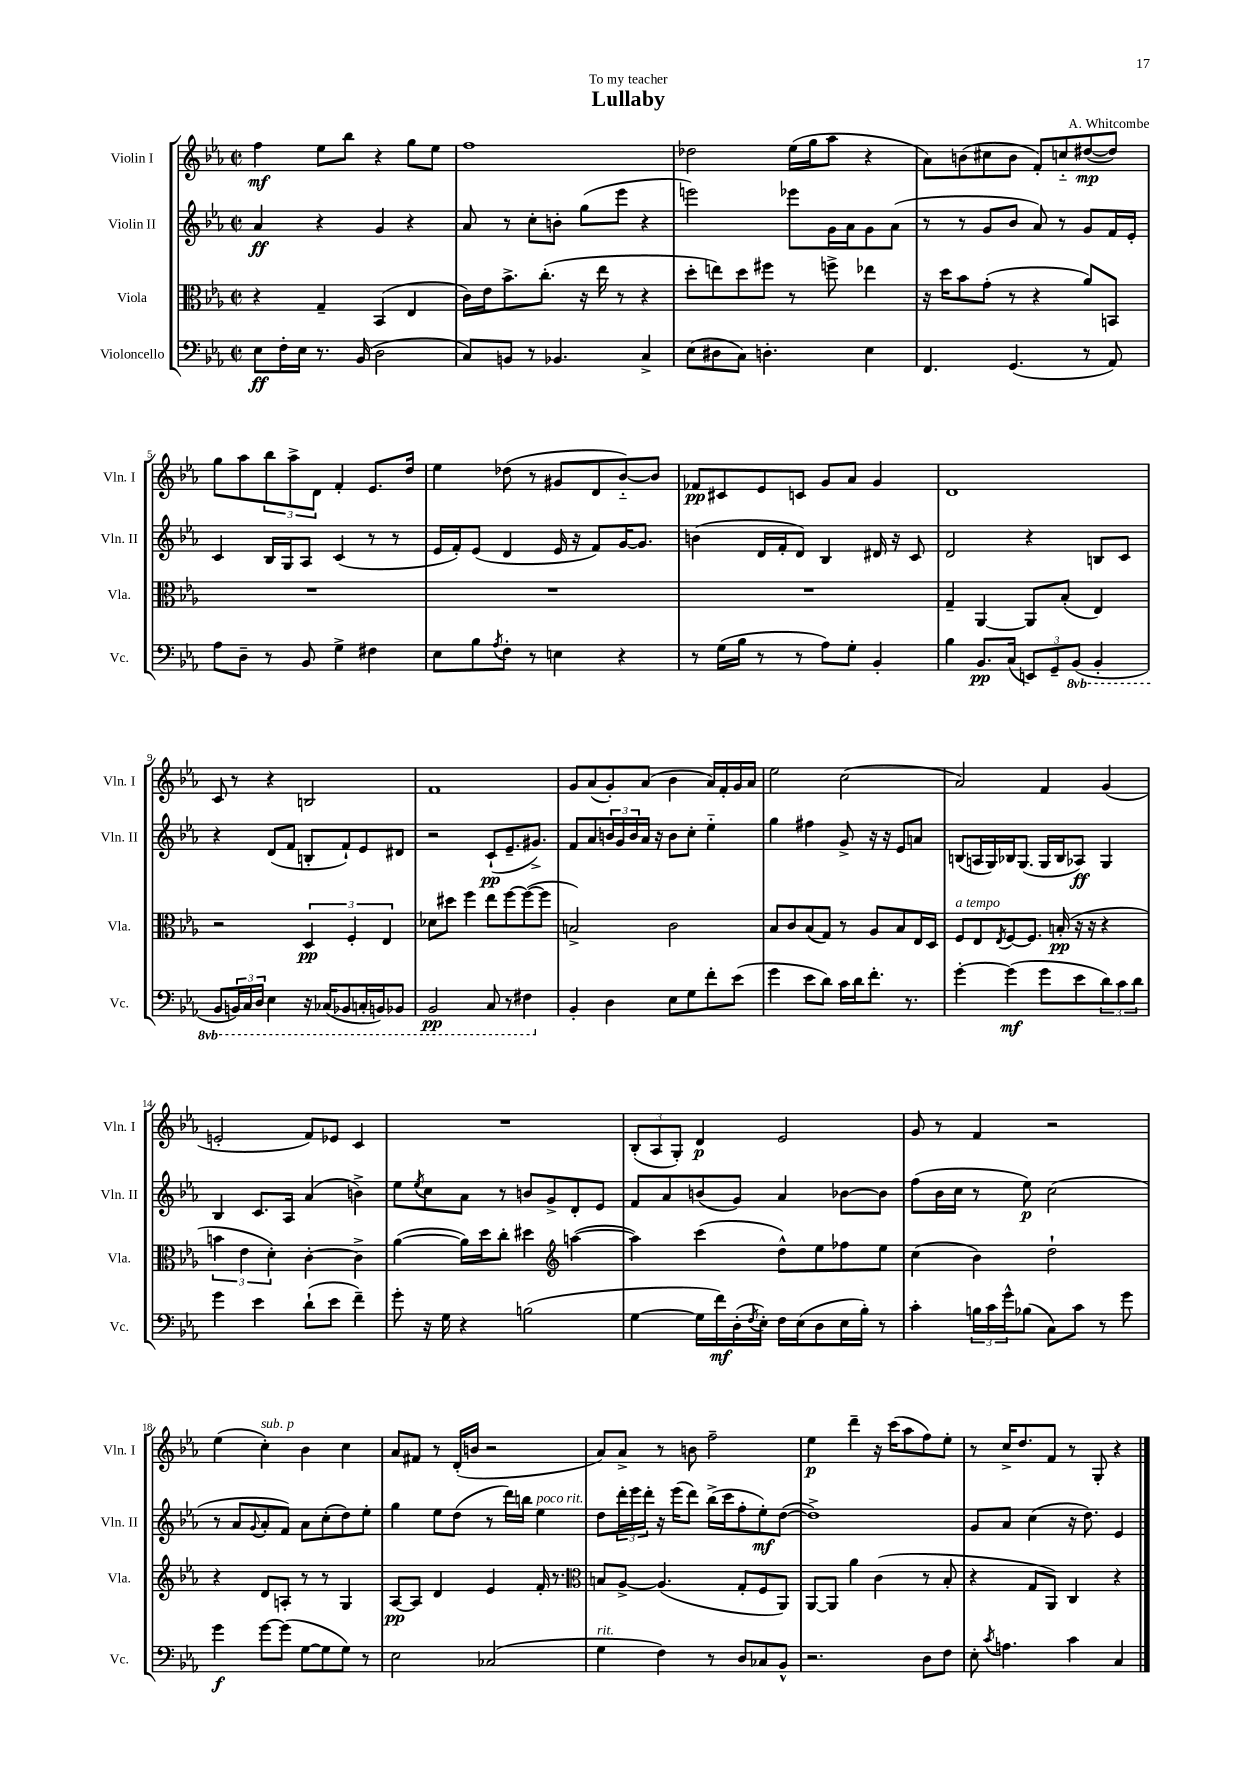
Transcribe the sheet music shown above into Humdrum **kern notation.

**kern	**kern	**kern	**kern
*staff4	*staff3	*staff2	*staff1
*clefF4	*clefC3	*clefG2	*clefG2
*k[b-e-a-]	*k[b-e-a-]	*k[b-e-a-]	*k[b-e-a-]
*M2/2	*M2/2	*M2/2	*M2/2
*met(c|)	*met(c|)	*met(c|)	*met(c|)
8E-	4r	4a-	4ff
16F'	.	.	.
16E-	.	.	.
8.r	4G~	4r	8ee-
.	.	.	8bb-
(16BB-	.	.	.
2D	(4BB-	4g	4r
.	4E-	4r	8gg
.	.	.	8ee-
=	=	=	=
8C)	16c)	8a-	1ff
.	16e-	.	.
8BB	8.b-^	8r	.
8r	.	8cc'	.
.	(8.cc'	.	.
4.BB-	.	8b'	.
.	16r	(8gg	.
.	16ee-	.	.
.	8r	8eee-	.
4C^	4r	4r	.
=	=	=	=
(8E-	8dd'	2eee)	2dd-
8D#	8ee)	.	.
8C)	8dd	.	.
4.D'	8ff#	.	.
.	8r	8eee-	(16ee-
.	.	.	16gg
.	8ff^	16g	8aa-
.	.	16a-	.
4E-	4ee-	8g	4r
.	.	(8a-	.
=	=	=	=
4.FF	16r	8r	8a-)
.	16dd	.	.
.	8b-	8r	(8b
.	(8g'	8g	8cc#
(4.GG	8r	8b-	8b
.	4r	8a-)	8f')
.	.	8r	8cc'~
8r	8a-)	8g	([8dd#
8AA-)	8BB	16f	8dd#])
.	.	16e-'	.
=	=	=	=
8A-	1r	4c	8gg
8D~	.	.	8aa-
8r	.	16B-	12bb-
.	.	16G	.
.	.	.	12aa-^
8BB-	.	8A-	.
.	.	.	12d
4G^	.	(4c	4f'
4F#	.	8r	8.e-
.	.	8r	.
.	.	.	16dd
=	=	=	=
8E-	1r	16e-	4ee-
.	.	16f')	.
8B-	.	(8e-	.
8qA-	.	.	.
8F'	.	4d	(8dd-
8r	.	.	8r
4E	.	16e-	8g#
.	.	16r	.
.	.	8f)	8d
4r	.	[16g	[8b-'~)
.	.	8.g]	.
.	.	.	8b-]
=	=	=	=
8r	1r	(4b	8f-
(16G	.	.	8c#
16B-	.	.	.
8r	.	16d	8e-
.	.	16f'	.
8r	.	8d)	8c
8A-)	.	4B-	8g
8G'	.	.	8a-
4BB-'	.	16d#	4g
.	.	16r	.
.	.	8c	.
=	=	=	=
4B-	4G~	2d	1d
8.BB-	[4AA-	.	.
(16C	.	.	.
12EE)	8AA-]	4r	.
12GG~	.	.	.
.	(8B-'	.	.
(12BBB-	.	.	.
4BBB-'	4E-)	8B	.
.	.	8c	.
=	=	=	=
8BBB-	2r	4r	8c
24BBB)	.	.	8r
24CC	.	.	.
24DD	.	.	.
4EE-	.	(8d	4r
.	.	8f	.
16r	6D	8B'	2B
(16CC-	.	.	.
8BBB-	.	8f`)	.
.	6F'	.	.
16CC'	.	8e-	.
16BBB)	.	.	.
.	6E-	.	.
8BBB-	.	8d#	.
=	=	=	=
2BBB-	8d-	2r	1f
.	8dd#	.	.
.	4ff	.	.
8CC	8ee-	(8c`	.
8r	[8ff	8.e-~	.
4FF#	(8ff_	.	.
.	.	8.g#^)	.
.	8ff]	.	.
=	=	=	=
4BB-'	2B^)	8f	8g
.	.	8a-	(8a-
4D	.	24b	8g')
.	.	24g	.
.	.	24b	.
.	.	16a-	(8a-
.	.	16r	.
8E-	2c	8b	4b-
8G	.	8cc'	.
8f'	.	4ee-'~	16a-)
.	.	.	16f'
(8e-	.	.	16g
.	.	.	16a-
=	=	=	=
4g	8B-	4gg	2ee-
.	8c	.	.
8e-	(8B-	4ff#	.
8d)	8G)	.	.
16c	8r	8g^	(2cc
16d	.	.	.
8.f'	8A-	16r	.
.	.	16r	.
.	8B-	8e-	.
8.r	.	.	.
.	16E-	8a	.
.	16D	.	.
=	=	=	=
[4g'	8F	(8B	2a-)
.	8E-	16A	.
.	.	16G)	.
.	8qE-	.	.
(4g]	[8F	16B-	.
.	.	(8.G	.
.	8.F]	.	.
8g	.	16G	4f
.	(16B'	16B-	.
8e-	16r	8A-)	.
.	16r	.	.
12d)	4r	4G	(4g
12c	.	.	.
12d	.	.	.
=	=	=	=
4g	6b	4B-	2e'
.	6e-	.	.
4e-	.	8.c	.
.	6d')	.	.
.	.	16A-	.
(8d`	[4c'	(4a-	8f)
8e-	.	.	8e-
4f~)	4c^]	4b^)	4c
=	=	=	=
8g'	([4a-	8ee-	1r
.	.	8qee-	.
16r	.	8cc	.
16G	.	.	.
4r	16a-])	8a-	.
.	16dd	.	.
.	8cc'	8r	.
(2B	4dd#	8b	.
.	.	8g^	.
*	*clefG2	*	*
.	([4aa	8d'	.
.	.	8e-	.
=	=	=	=
[4G	4aa])	8f	(12B-'
.	.	.	12A-
.	.	8a-	.
.	.	.	12G')
16G]	(4ccc	(8b	4d
16f)	.	.	.
(16D'	.	8g)	.
8qF	.	.	.
16E-')	.	.	.
16F	8dd^^)	4a-	2e-
(16E-	.	.	.
8D	8ee-	.	.
16E-	8ff-	[8b-	.
16B-')	.	.	.
8r	8ee-	8b-]	.
=	=	=	=
4c'	(4cc	(8ff	8g
.	.	16b-	8r
.	.	16cc	.
24B	4b-)	8r	4f
24c	.	.	.
24g^^	.	.	.
(8B-	.	8ee-)	.
8C)	2dd`	(2cc	2r
8c	.	.	.
8r	.	.	.
8g	.	.	.
=	=	=	=
4g	4r	8r	(4ee-
.	.	8a-	.
.	.	8qqg	.
[8g	8d	8a-'	4cc')
(8g]	8A'	8f)	.
[8G	8r	8a-	4b-
8G]	8r	(8cc'	.
8G)	4G	8dd)	4cc
8r	.	8ee-'	.
=	=	=	=
2E-	[8A-	4gg	8a-
.	8A-]	.	8f#
.	4d	8ee-	8r
.	.	(8dd	(16d'
.	.	.	16b
(2C-	4e-	8r	2r
.	.	16ddd)	.
.	.	16bb	.
.	16f'	4ee-	.
.	8.r	.	.
=	=	=	=
*	*clefC3	*	*
4G	8B	8dd	8a-)
.	[8A-^	24ddd'	8a-^
.	.	24eee-	.
.	.	24ddd'	.
4F)	(4.A-]	16r	8r
.	.	(16eee-	.
.	.	8ddd)	8b
8r	.	(16bb-^	2ff~
.	.	16ccc	.
8D	8G'	8ff'	.
8C-	8F	8ee-')	.
8BB-^^	8AA-)	([8dd	.
=	=	=	=
2.r	[8AA-	1dd^])	4ee-
.	8AA-]	.	.
.	4a-	.	4ddd~
.	(4c	.	16r
.	.	.	(16ccc
.	.	.	8aa-
8D	8r	.	8ff)
8F	8B-'	.	8ee-'
=	=	=	=
8E-'	4r	8g	8r
8qc	.	.	.
4.A	.	8a-	16cc^
.	.	.	8.dd
.	8G	(4cc	.
.	8AA-)	.	8f
4c	4C	16r	8r
.	.	8.dd)	.
.	.	.	8G'
4C	4r	4e-	4r
==	==	==	==
*-	*-	*-	*-
